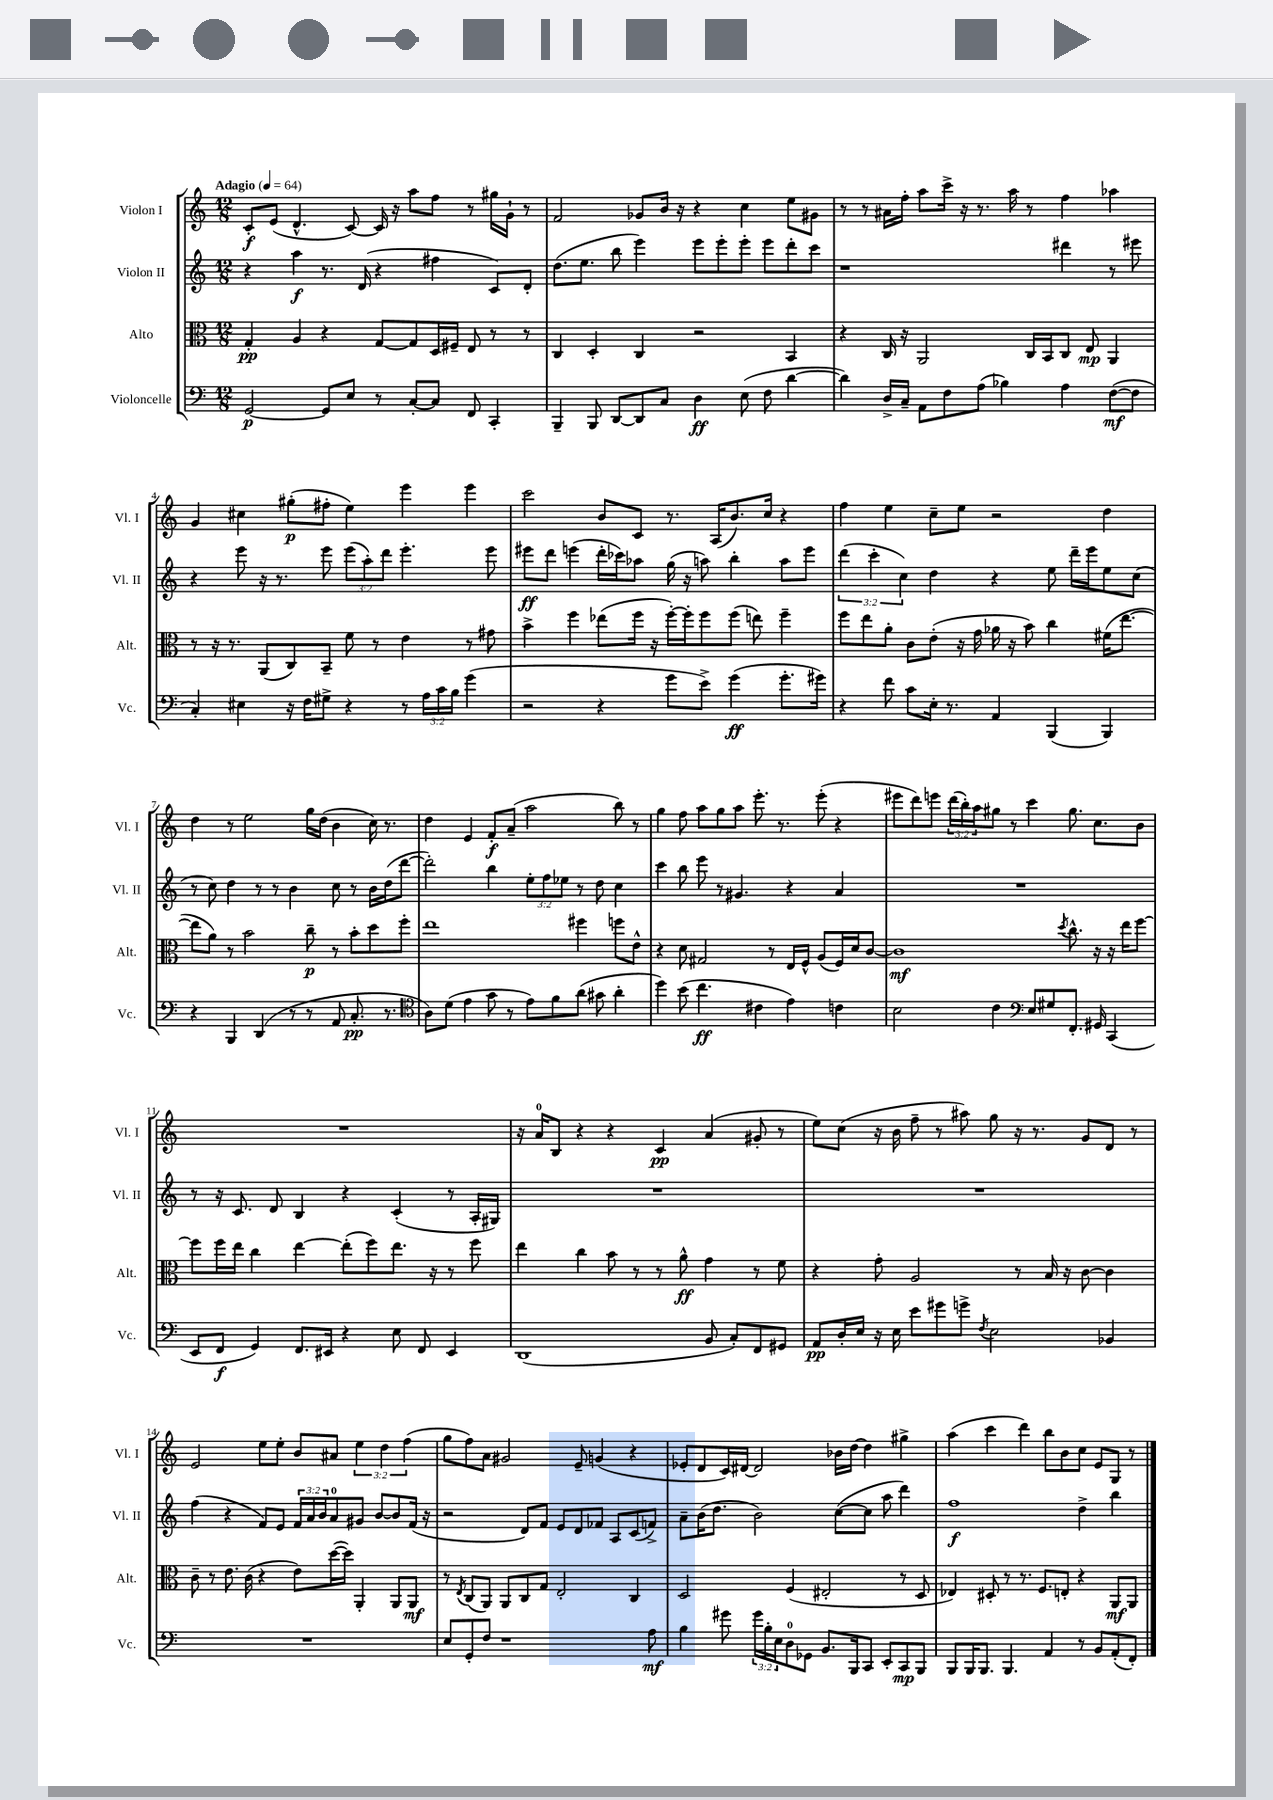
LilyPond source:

<<
\new StaffGroup <<
\new Staff = "s0" \with { instrumentName = "Violon I" shortInstrumentName = "Vl. I" } {
    \clef treble \key c \major \numericTimeSignature \time 12/8 \override Staff.TupletNumber.text = #tuplet-number::calc-fraction-text \tempo "Adagio" 4 = 64
    c'8-.\f e'8( d'4.-^ c'8~) c'16 r16 a''8 f''8 r8 gis''16 g'16-! r8 |
    f'2 ges'8 b'16 r16 r4 c''4 e''8 gis'8 |
    r8 r8 ais'16 f''16-. a''8 c'''16-> r16 r8. a''16 r8 f''4 aes''4 |
    g'4 cis''4 gis''8-.\p( fis''8-. e''4) e'''4 e'''4 |
    c'''2 b'8 c'8 r8. a16( b'8.) c''16 r4 |
    f''4 e''4 c''8-- e''8 r2 d''4 |
    d''4 r8 e''2 g''16 d''16( b'4 c''16) r8. |
    d''4 e'4 f'8-.\f a'8--( a''2 b''8) r8 |
    g''4 f''8 a''8 g''8 a''8 e'''8.-. r8. e'''8-.( r4 |
    eis'''8 d'''8) e'''8 \tuplet 3/2 { d'''16( b''16-.) a''16 } gis''8 r8 c'''4 gis''8. c''8. b'8 |
    R1. |
    r16 a'16-0 b8 r4 r4 c'4\pp a'4( gis'8-. r8 |
    e''8) c''8( r16 b'16 f''8-- r8 ais''8) g''8 r16 r8. g'8 d'8 r8 |
    e'2 e''8 e''8-. b'8 ais'8 \tuplet 3/2 { e''4 d''4 f''4( } |
    g''8 f''8) a'8 gis'2 e'8-- g'4( r4 |
    ees'8-. d'8 c'16) dis'16~ dis'2 bes'16 d''16~ d''4 gis''4-> |
    a''4( c'''4 d'''4) b''8 b'8 c''8 e'8 g8 r8 \bar "|." |
}
\new Staff = "s1" \with { instrumentName = "Violon II" shortInstrumentName = "Vl. II" } {
    \clef treble \key c \major \numericTimeSignature \time 12/8 \override Staff.TupletNumber.text = #tuplet-number::calc-fraction-text
    r4 a''4\f r8. d'16( r4 fis''4 c'8) d'8-. |
    d''8.( e''8. b''8 e'''4) e'''8 e'''8-. e'''8-. e'''8 d'''8-. c'''8 |
    r1 dis'''4 r8 eis'''8 |
    r4 e'''8 r16 r8. e'''8 \tuplet 3/2 { e'''8( a''8-.) d'''8 } e'''4.-. e'''8 |
    eis'''8\ff d'''8 e'''4( d'''16-. ces'''16) aes''8 g''16( r16 a''8) b''4-. a''8 e'''8 |
    \tuplet 3/2 { d'''4( c'''4-. c''4) } d''4 r4 e''8 d'''16-- e'''16 e''8 c''8( |
    r8 c''8) d''4 r8 r8 b'4 c''8 r8 b'16 d''16( d'''8~ |
    d'''2-.) b''4 \tuplet 3/2 { e''8-. f''8 ees''8 } r8 d''8 c''4 |
    c'''4 b''8 e'''8 r8 gis'4. r4 a'4 |
    R1. |
    r8 r16 c'8. d'8 b4 r4 c'4-.( r8 a16-. gis16) |
    R1. |
    R1. |
    f''4( r4 f'8) e'8 \tuplet 3/2 { f'16 a'16 b'16 } a'8-0 gis'8 b'8~ b'8 f'16( r16 |
    r2 d'8) f'8 e'8 d'8 fes'8 a8 c'8( f'8->) |
    a'8-- b'16( d''8. b'2) c''8~( c''8 a''8 d'''4) |
    f''1\f d''4-> b''4 \bar "|." |
}
\new Staff = "s2" \with { instrumentName = "Alto" shortInstrumentName = "Alt." } {
    \clef alto \key c \major \numericTimeSignature \time 12/8
    g4-.\pp a4 r4 g8~ g8 d16 fis16-- e8 r8 r8 |
    c4 d4-. c4 r2 b,4 |
    r4 c16 r16 a,2 c16 b,16 c8 e8\mp a,4 |
    r8 r16 r8. a,8( c8) b,8-- f'8 r8 e'4 r8 gis'8 |
    b'4-> f''4 ees''8( f''16 r16 f''16~-.) f''16-. f''8 f''8( e''8) f''4-- |
    f''8 e''8 a'8-. c'8 e'8-.( r16 g'16 aes'16 r16 b'8) c''4 fis'16( e''8.~ |
    e''8 a'8) r8 b'2 c''8--\p r8 b'8-. d''8 f''8-. |
    e''1 fis''4 f''8 e'8-^ |
    r4 d'8 gis2 r8 e16 f16-^ a8( f16) d'16 c'8~ |
    c'1\mf \acciaccatura { d''8 } c''8.-^ r16 r16 e''16 f''8~ |
    f''8 f''16 e''16 c''4 e''4~ e''8-.( f''8) e''8. r16 r8 f''8 |
    e''4 c''4 b'8 r8 r8 a'8-^\ff g'4 r8 f'8 |
    r4 g'8-. a2 r8 b16 r16 c'8~ c'4 |
    c'8-- r8 e'8. c'16( r4 e'8) d''16~( d''16) a,4-. a,8 a,8\mf |
    r8 \acciaccatura { e8 } c8( a,8) a,8 c8 g8 e2-. c4 |
    d2 f4( eis2-. r8 d8 |
    ees4) dis8-. r8 r8. f8. e8-. r4 a,8\mf a,8 \bar "|." |
}
\new Staff = "s3" \with { instrumentName = "Violoncelle" shortInstrumentName = "Vc." } {
    \clef bass \key c \major \numericTimeSignature \time 12/8 \override Staff.TupletNumber.text = #tuplet-number::calc-fraction-text
    g,2~\p g,8 e8 r8 c8~-. c8 f,8 c,4-. |
    b,,4-- b,,8 d,8~ d,8 c8 d4\ff e8( f8 d'4~ |
    d'4) d16-> c16-- a,8 f8 a8( bes4) a4 f8~\mf( f8 |
    c4-.) eis4 r16 f16 gis8-> r4 r8 \tuplet 3/2 { a16 c'16 b16 } g'4( |
    r2 r4 g'8 e'8->) g'4\ff( g'8.-. gis'16) |
    r4 f'8 c'8 e16-. r8. a,4 b,,4( b,,4) |
    r4 b,,4 d,4( r8 r8 a,8 c8.-.\pp r8. |
    \clef tenor a8) d'8( e'4 g'8 r8 e'8) f'8 a'8( gis'8 a'4-. |
    d''4) b'8( c''4.\ff cis'4 e'4) c'4 |
    b2 c'4 \clef bass e8 gis8 f,8.-. gis,16 c,4( |
    e,8 f,8\f g,4) f,8. eis,16 r4 e8 f,8 eis,4 |
    d,1( b,8 c8-.) f,8 gis,8 |
    a,8\pp d16-. e16 r16 e16 e'8 gis'8 g'8-> \acciaccatura { f8 } e2 bes,4 |
    R1. |
    e8 g,8-. f8 r1 a8\mf |
    b4 gis'8 \tuplet 3/2 { gis'16 b16-. e16 } d8-0 ges,8 b,8. b,,16 c,8 e,8-. c,8\mp b,,8 |
    b,,8 b,,16 b,,8. b,,4. a,4 r8 b,8 a,8-.( f,8-.) \bar "|." |
}
>>
>>
